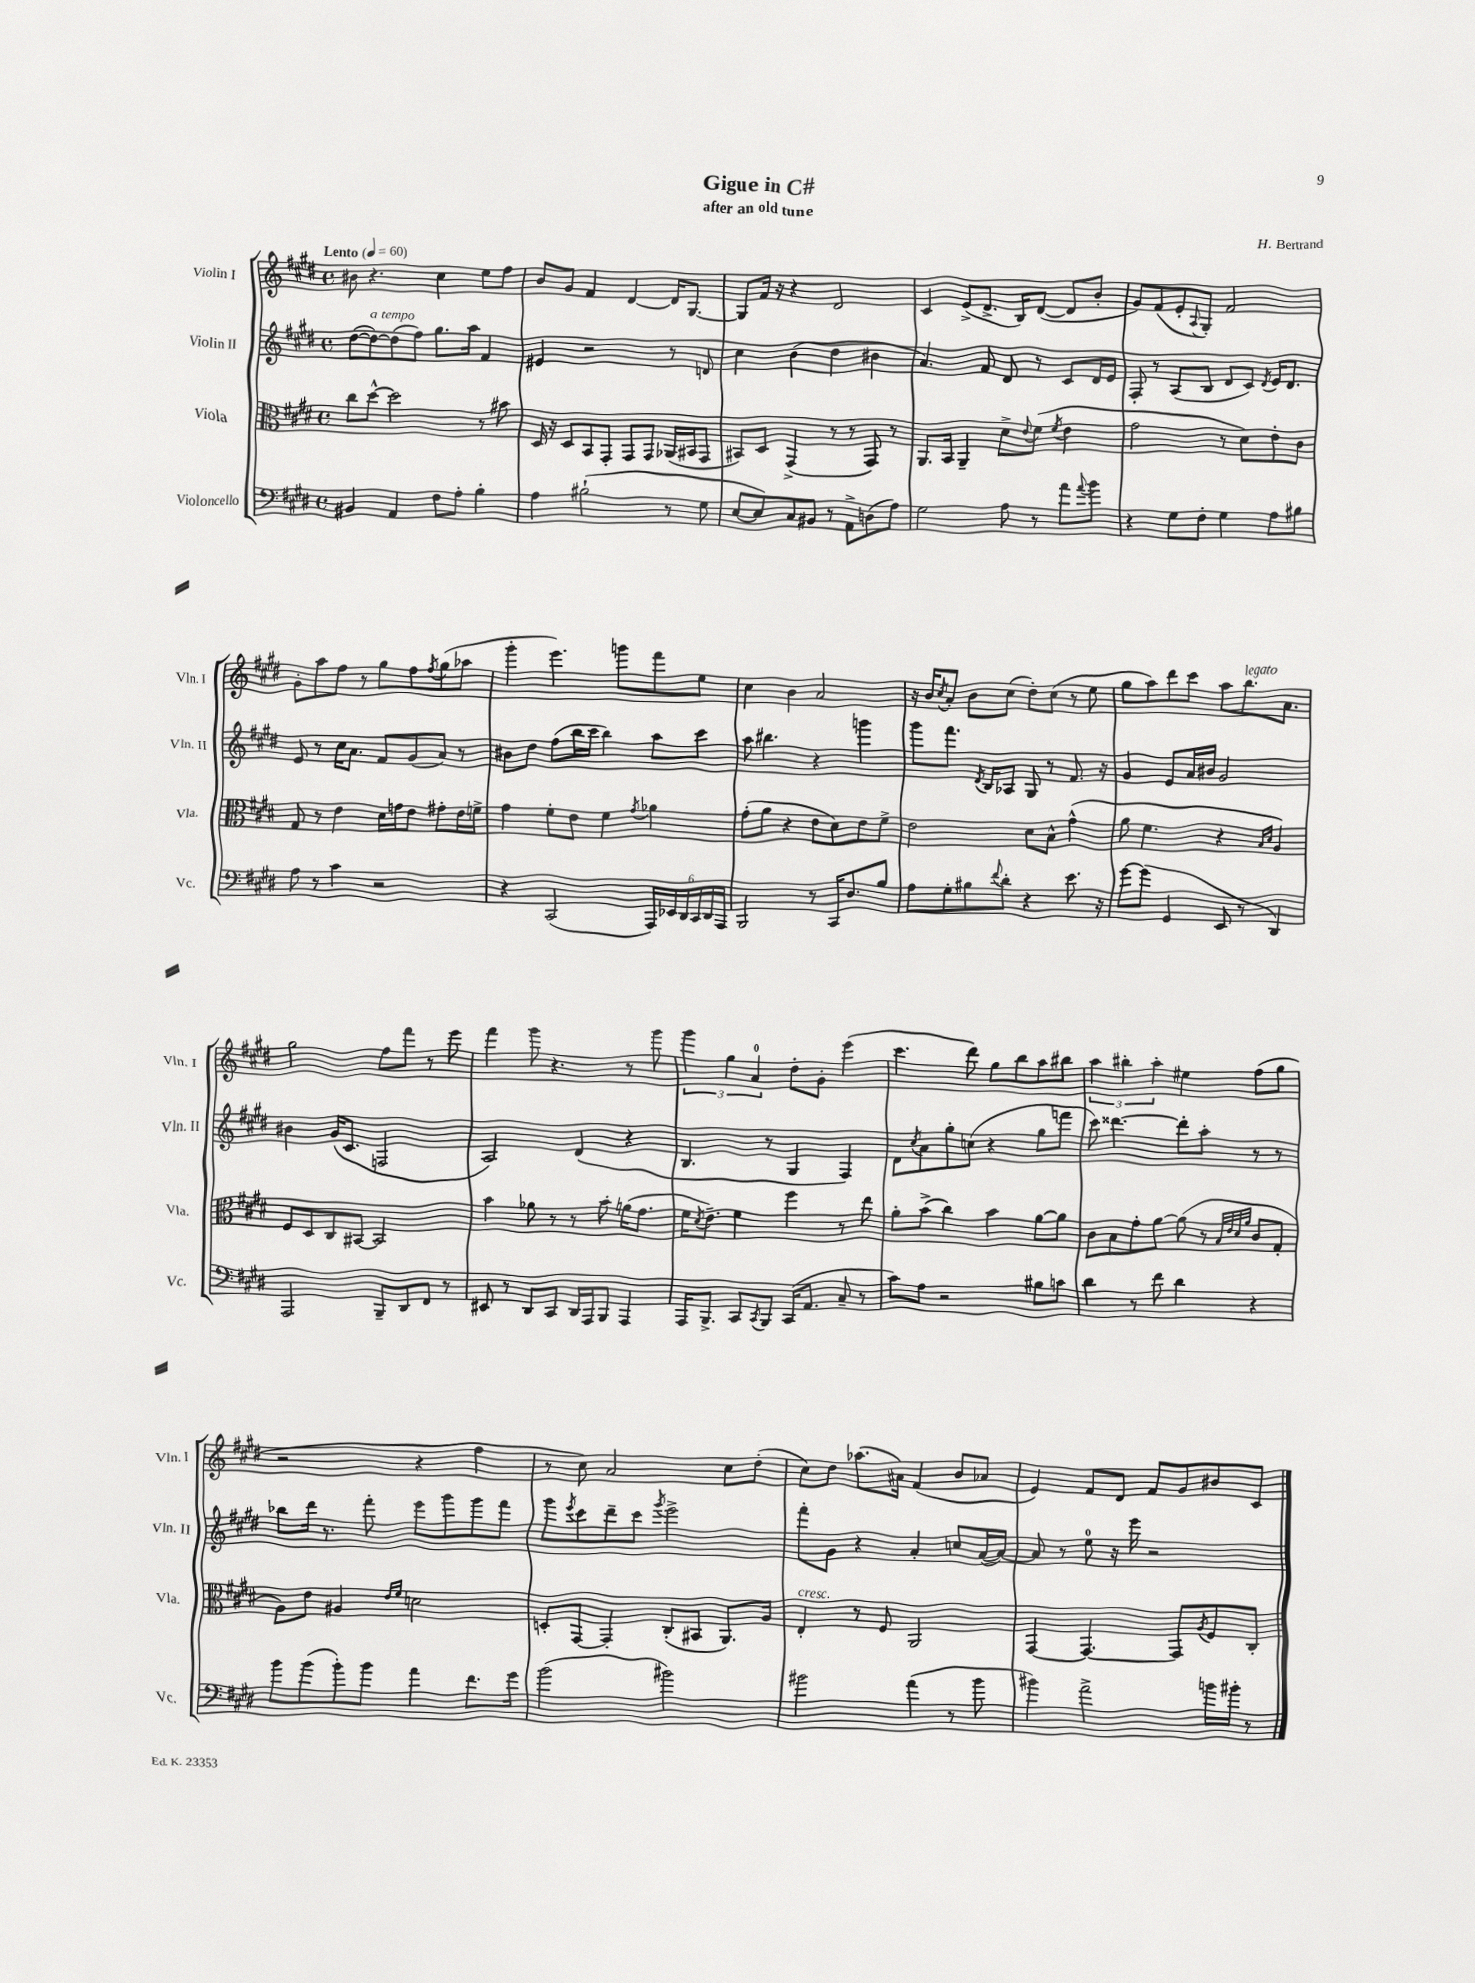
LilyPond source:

\header { title = "Gigue in C#" composer = "H. Bertrand" subtitle = "after an old tune" }
<<
\new StaffGroup <<
\new Staff = "s0" \with { instrumentName = "Violin I" shortInstrumentName = "Vln. I" } {
    \clef treble \key e \major \defaultTimeSignature \time 4/4 \tempo "Lento" 4 = 60
    bis'8 r4. cis''4 e''8 fis''8 |
    b'8 gis'8 fis'4 dis'4~ dis'16 gis8.~ |
    gis8 fis'16 r16 r4 dis'2 |
    cis'4 e'8->( dis'8.-> b16) dis'8~( dis'8 b'8-. |
    gis'8) fis'8( e'8-. \appoggiatura { a8 } gis8-.) fis'2 |
    gis'8-. a''8 fis''8 r8 gis''8 fis''8 \acciaccatura { fis''8 } gis''8( aes''8 |
    gis'''4-. e'''4.) g'''8 fis'''8 e''8 |
    cis''4 b'4 a'2 |
    r16 b'16 \acciaccatura { cis''8 } a'8-. b'8 cis''8( dis''8-.) cis''8( r8 e''8 |
    gis''8 a''8) dis'''8 cis'''8 a''8 b''8.^\markup { \italic "legato" } a'8. |
    gis''2 fis''8 fis'''8 r8 e'''8 |
    fis'''4 gis'''8 r4. r8 gis'''8 |
    \tuplet 3/2 { gis'''4 gis''4 a'4-0 } dis''8-. gis'8-. e'''4( |
    cis'''4. dis'''8) gis''8 b''8 a''8 bis''8 |
    \tuplet 3/2 { a''4 bis''4-. a''4-. } eis''4 fis''8( gis''8 |
    r2 r4 fis''4 |
    r8 cis''8) a'2 cis''8 dis''8-.( |
    cis''8) dis''8 aes''8.( ais'16) fis'4( b'8 aes'8 |
    e'4) fis'8 dis'8 fis'8 gis'8 bis'8 cis'8 \bar "|." |
}
\new Staff = "s1" \with { instrumentName = "Violin II" shortInstrumentName = "Vln. II" } {
    \clef treble \key e \major \defaultTimeSignature \time 4/4
    dis''8~( dis''8~^\markup { \italic "a tempo" }) dis''8( fis''8) gis''8. a''16 fis'4 |
    eis'4 r2 r8 d'8 |
    cis''4 b'4( dis''4 bis'4 |
    a'4.) fis'8 dis'8 r8 cis'8 dis'16 e'16 |
    fis8-. r8 a8( b8 dis'8 cis'8) \acciaccatura { dis'8 } e'16 dis'8. |
    e'8 r8 cis''16 a'8. fis'8 gis'8( a'8) r8 |
    bis'8 dis''8 fis''8( b''16 cis'''16 b''4) a''8 cis'''8 |
    a''8 bis''4. r4 g'''4 |
    gis'''8 fis'''8. \acciaccatura { dis'8 } b16 aes8 gis8 r8 fis'8. r16 |
    gis'4 e'8 a'16 bis'16 gis'2 |
    bis'4 gis'16( cis'8. f2 |
    a2) dis'4( r4 |
    b4. r8 gis4 fis4) |
    dis'8 \acciaccatura { cis''8 } a'8 gis''8-. c''8( r4 gis''8 f'''8 |
    cis'''8) disis'''4.~ disis'''8-. a''8-. r8 r8 |
    bes''8 dis'''16 r8. fis'''8-. e'''8 gis'''8 gis'''8 fis'''8 |
    gis'''8 \acciaccatura { e'''8 } cis'''8 dis'''8-- cis'''8 \acciaccatura { gis'''8 } e'''2-> |
    fis'''8-. gis'8 r4 a'4-. c''8 a'16~( a'16~) |
    a'8 r8 e''8-0 r16 e'''16 r2 \bar "|." |
}
\new Staff = "s2" \with { instrumentName = "Viola" shortInstrumentName = "Vla." } {
    \clef alto \key e \major \defaultTimeSignature \time 4/4
    cis''8 dis''8~-^ dis''2 r8 bis'8 |
    dis16 r16 dis8 b,8 gis,8-. gis,8 gis,8 aes,16( bis,16 gis,8 |
    bis,8) dis8 gis,4->( r8 r8 gis,8) r8 |
    a,8. b,16 a,4-- dis'8-> \appoggiatura { e'8 } fis'8( \acciaccatura { fis'8 } e'4 |
    gis'2 r8 dis'8) e'8-. cis'8 |
    gis8 r8 e'4 dis'16 g'16 e'8 gis'8-. e'16 f'16-> |
    gis'4 fis'8-. e'8 fis'4 \acciaccatura { gis'8 } aes'4 |
    gis'8-.( a'8 r4 e'8 dis'8) e'8 fis'8-> |
    e'2 dis'8 b8-^ gis'4-^( |
    a'8 fis'4. r4 \grace { b16 dis'16 } a4) |
    fis8 dis8 cis8 bis,8~ bis,2 |
    b'4 aes'8 r8 r8 b'8-. a'16( gis'8. |
    fis'16 \acciaccatura { dis'8 } e'8.--) fis'4 fis''4 r8 e''8 |
    a'8-. b'8->( cis''4) b'4 a'8~ a'8 |
    cis'8 b8 gis'8-. a'8~ a'8( r8 \grace { b32 e'32 dis'32 a'32 } cis'8 gis8-. |
    a8) e'8 ais4 \grace { e'16 fis'16 } d'2 |
    d8-. gis,8~ gis,4-. cis8-.( bis,8 a,8.) a16 |
    e4-.^\markup { \italic "cresc." } r8 fis8 a,2 |
    gis,4~ gis,4.~ gis,8 \acciaccatura { a8 } fis8 cis8-. \bar "|." |
}
\new Staff = "s3" \with { instrumentName = "Violoncello" shortInstrumentName = "Vc." } {
    \clef bass \key e \major \defaultTimeSignature \time 4/4
    bis,4 a,4 fis8 a8-. b4-. |
    a4 bis2-!( r8 gis8 |
    e8~ e8) cis8 bis,8 r8 a,8-> d8( a8) |
    gis2 a8 r8 a'8 \appoggiatura { a'8 } b'8 |
    r4 gis8 fis8-. gis4 a8 bis8 |
    a8 r8 cis'4 r2 |
    r4 cis,2( \tuplet 6/4 { a,,16) ees,16 dis,16 cis,16 dis,16 a,,16 } |
    b,,2 r8 cis,16 dis8. b8 |
    a8 gis8-. bis8 \appoggiatura { fis'8 } dis'8-. r4 e'8. r16 |
    gis'8~ gis'8( gis,4 e,8 r8 dis,4) |
    a,,2 b,,8-- dis,8 fis,8 r8 |
    eis,8 r8 dis,8 cis,8 dis,16 a,,16 b,,8 a,,4 |
    a,,16 b,,8.-> cis,8 \acciaccatura { cis,8 } b,,8 cis,16( a,8. cis8-- r8 |
    cis'8) a8 r2 bis8 c'8 |
    dis'4 r8 fis'8 dis'4 r4 |
    b'8 b'8( b'8-.) b'8 a'4 fis'8. gis'16 |
    b'2( bis'2) |
    bis'2 a'4( r8 bis'8 |
    bis'4) a'2-> b'16 bis'16-. r8 \bar "|." |
}
>>
>>
\layout { \context { \Score \remove "Bar_number_engraver" } }
